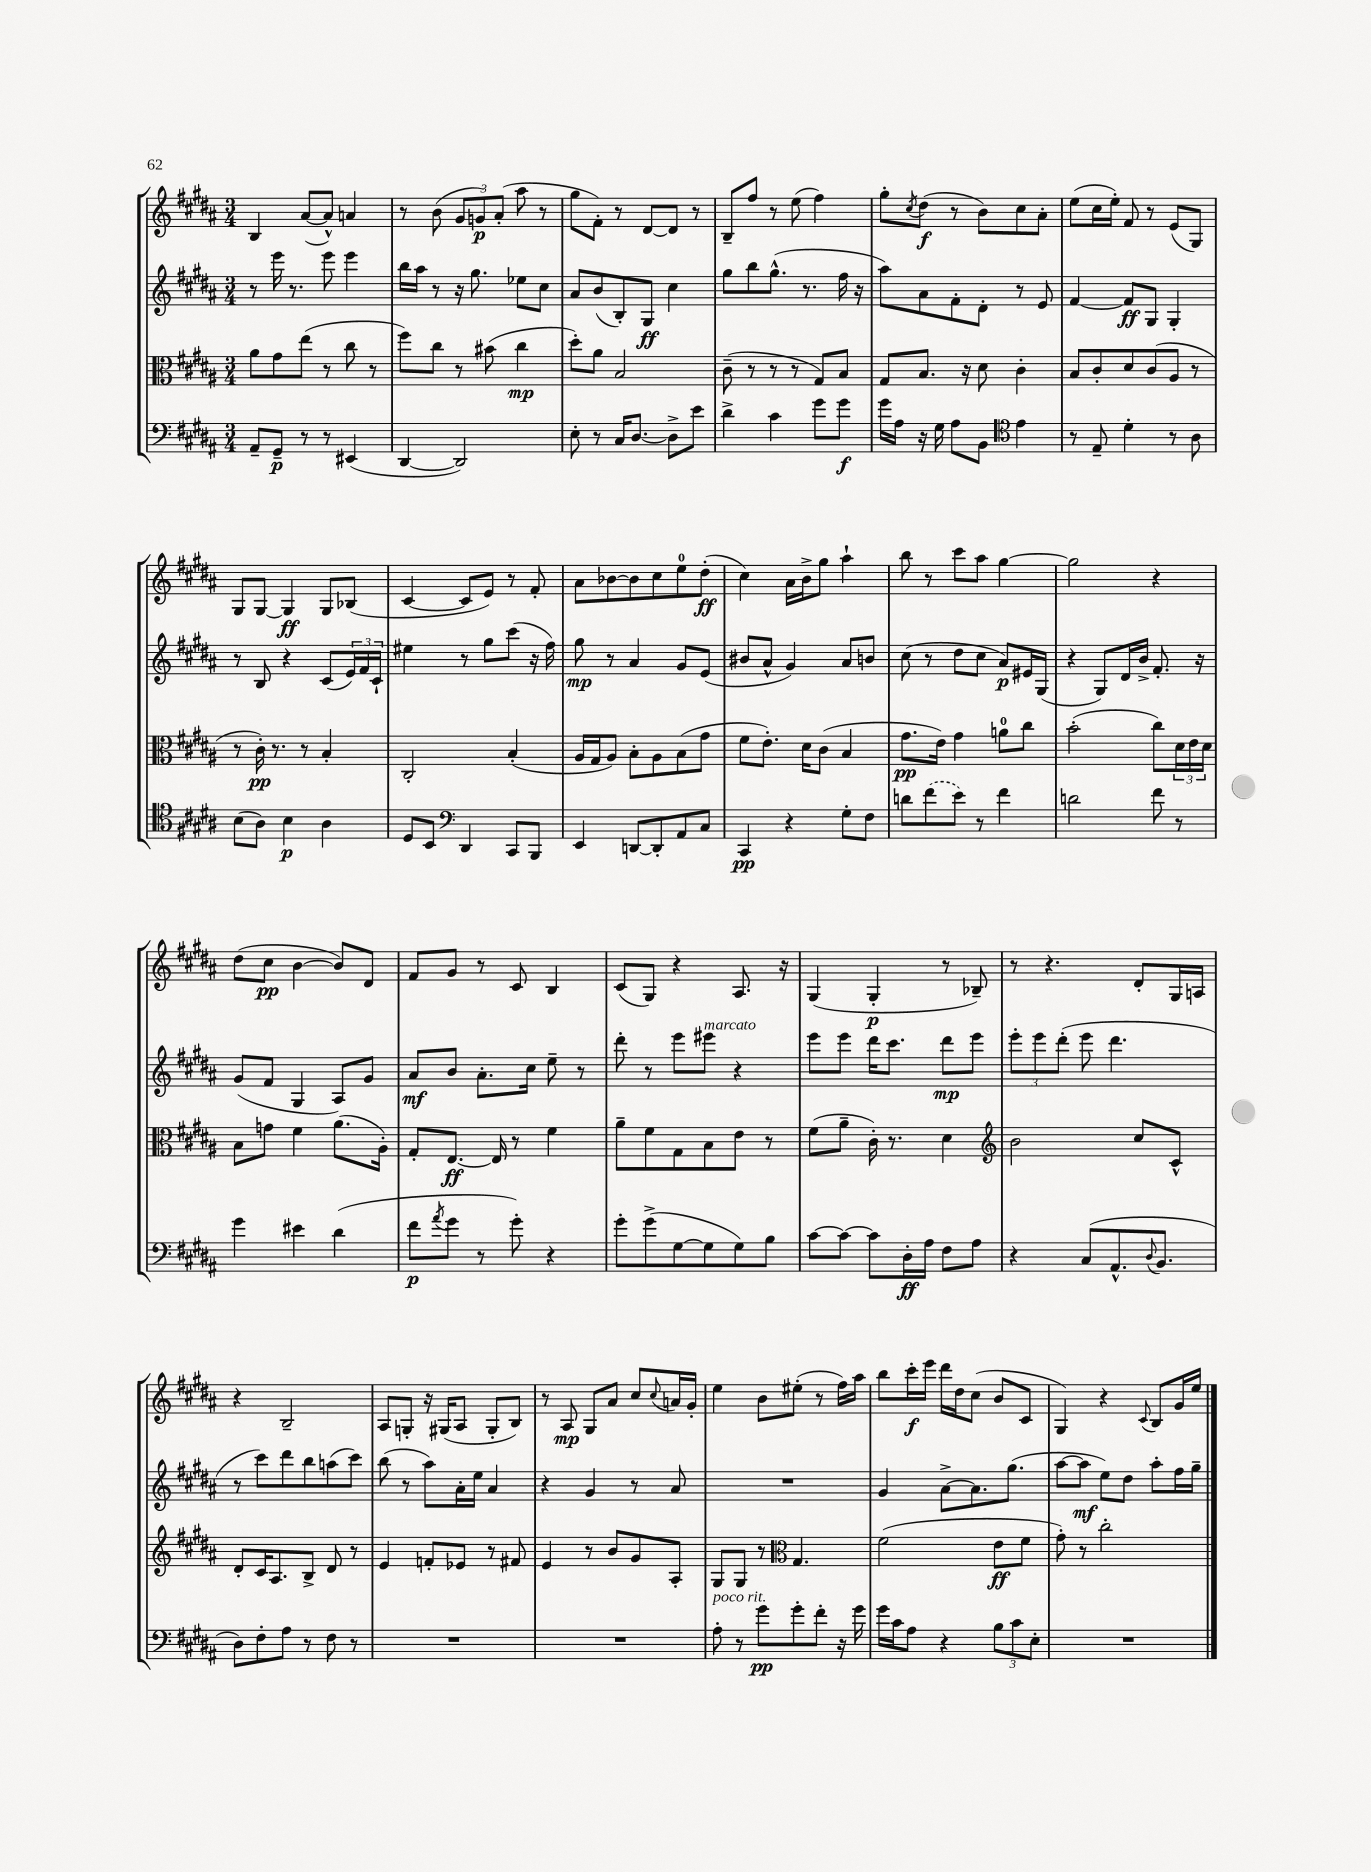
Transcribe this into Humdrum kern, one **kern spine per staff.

**kern	**kern	**kern	**kern
*staff4	*staff3	*staff2	*staff1
*clefF4	*clefC3	*clefG2	*clefG2
*k[f#c#g#d#a#]	*k[f#c#g#d#a#]	*k[f#c#g#d#a#]	*k[f#c#g#d#a#]
*M3/4	*M3/4	*M3/4	*M3/4
8AA#~	8a#	8r	4B
8GG#~	8g#	16eee	.
.	.	8.r	.
8r	(8ee	.	([8a#
8r	8r	8eee	8a#^^])
(4EE#	8cc#	4eee	4a
.	8r	.	.
=	=	=	=
[4DD#	8ff#)	16bb	8r
.	.	16aa#	.
.	8cc#	8r	(8b
2DD#])	8r	16r	12g#
.	.	8.gg#	.
.	.	.	12g)
.	(8b#	.	.
.	.	.	(12a#'
.	4cc#	8ee-	8aa#
.	.	8cc#	8r
=	=	=	=
8E'	8dd#')	8a#	8gg#
8r	8a#	(8b	8f#')
16C#	2B	8B')	8r
[8.D#	.	.	.
.	.	8G#	[8d#
8D#^]	.	4cc#	8d#]
8e	.	.	8r
=	=	=	=
4d#^	(8c#~	8gg#	8B~
.	8r	8bb	8ff#
4c#	8r	(8.gg#^^	8r
.	8r	.	(8ee
.	.	8.r	.
8g#	8G#)	.	4ff#)
8g#	8B	16ff#	.
.	.	16r	.
=	=	=	=
16g#	8G#	8aa#)	8gg#'
16A#	.	.	.
.	.	.	8qcc#
16r	8.B	8a#	(8dd#
16G#	.	.	.
8A#	.	8f#'	8r
.	16r	.	.
8BB	8d#	8d#'	8b)
*clefC4	*	*	*
4e	4c#'	8r	8cc#
.	.	8e	8a#'
=	=	=	=
8r	8B	[4f#	(8ee
8E~	8c#'	.	16cc#
.	.	.	16ee')
4d#'	8d#	8f#]	8f#
.	(8c#	8G#	8r
8r	8A#	4G#'	(8e
8A#	8r	.	8G#)
=	=	=	=
(8B	8r	8r	8G#
8A#)	16c#')	8B	[8G#
.	8.r	.	.
4B	.	4r	4G#]
.	8r	.	.
4A#	4B'	(8c#	8G#
.	.	24e)	(8B-
.	.	24f#	.
.	.	24c#`	.
=	=	=	=
8D#	2C#'	4ee#	[4c#
8BB	.	.	.
*clefF4	*	*	*
4DD#	.	8r	8c#]
.	.	8gg#	8e)
8CC#	(4B'	(8ccc#	8r
8BBB	.	16r	8f#'
.	.	16ff#)	.
=	=	=	=
4EE	16A#	8gg#	8a#
.	16G#	.	.
.	8A#)	8r	[8b-
[8DD	8B'	4a#	8b-]
8DD']	8A#	.	8cc#
8AA#	(8B	8g#	8ee
8C#	8g#	(8e	(8dd#'
=	=	=	=
4CC#	8f#	8b#	4cc#)
.	8.e')	8a#^^	.
4r	.	4g#)	16a#
.	16d#	.	16b^
.	(8c#	.	8gg#
8G#'	4B	8a#	4aa#`
8F#	.	8b	.
=	=	=	=
8d	8.g#	(8cc#	8bb
(8f#	.	8r	8r
.	16e)	.	.
8e)	4g#	8dd#	8ccc#
8r	.	8cc#	8aa#
4f#	8a	8a#)	[4gg#
.	8cc#	16e#	.
.	.	(16G#	.
=	=	=	=
2d	(2b'	4r	2gg#]
.	.	8G#)	.
.	.	16d#	.
.	.	16b^	.
8f#	8cc#)	8.f#'	4r
8r	24d#	.	.
.	24e	.	.
.	.	16r	.
.	24d#	.	.
=	=	=	=
4g#	8B	(8g#	(8dd#
.	8g	8f#	8cc#
4e#	4f#	4G#	[4b
(4d#	(8.a#	8A#)	8b])
.	.	8g#	8d#
.	16A#')	.	.
=	=	=	=
8f#	8G#'	8a#	8f#
8qa#	.	.	.
8g#	[8.E	8b	8g#
8r	.	8.a#'	8r
.	16E]	.	.
8g#')	8r	.	8c#
.	.	16cc#	.
4r	4f#	8ee~	4B
.	.	8r	.
=	=	=	=
8g#'	8a#~	8ddd#'	(8c#
(8g#^	8f#	8r	8G#)
[8G#	8G#	8eee	4r
8G#]	8B	8eee#	.
8G#)	8e	4r	8.A#
8B	8r	.	.
.	.	.	16r
=	=	=	=
[8c#	(8f#	8eee	(4G#
8c#_	8a#~	8eee	.
8c#]	16c#')	16ddd#	4G#'
.	8.r	8.ccc#	.
16D#'	.	.	.
16A#	.	.	.
8F#	4d#	8ddd#	8r
8A#	.	8eee	8B-~)
=	=	=	=
*	*clefG2	*	*
4r	2b	12eee'	8r
.	.	12eee	.
.	.	.	4.r
.	.	(12ddd#'	.
(8C#	.	8eee	.
8.AA#^^	.	4.ddd#	.
.	8cc#	.	8d#'
8qqD#	.	.	.
8.BB	.	.	.
.	8c#^^	.	16G#
.	.	.	16A
=	=	=	=
8D#)	8d#'	8r	4r
8F#'	16c#	8ccc#)	.
.	8.A#	.	.
8A#	.	8ddd#	2B~
8r	8B^	8bb	.
8F#	8d#	(8aa	.
8r	8r	8ccc#)	.
=	=	=	=
2.r	4e	(8bb	8A#
.	.	8r	8G'
.	8f'	8aa#)	16r
.	.	.	(16G#
.	8e-	16a#'	8A#
.	.	16ee	.
.	8r	4a#	8G#'
.	8f#	.	8B)
=	=	=	=
2.r	4e	4r	8r
.	.	.	8A#
.	8r	4g#	8G#
.	8b	.	8a#
.	8g#	8r	8cc#
.	.	.	8qqcc#
.	8A#'	8a#	16a
.	.	.	16g#'
=	=	=	=
8A#'	8G#	2.r	4ee
8r	8G#	.	.
8g#	8r	.	8b
*	*clefC3	*	*
8g#'	4.G#	.	(8ee#'
8f#'	.	.	8r
16r	.	.	16ff#)
16g#	.	.	16aa#
=	=	=	=
16g#	(2f#	4g#	8bb
16c#	.	.	.
8A#	.	.	16ccc#'
.	.	.	16eee
4r	.	[8a#^	16ddd#
.	.	.	16dd#
.	.	8.a#]	(8cc#
12B	8e	.	8b
.	.	(8.gg#	.
12c#	.	.	.
.	8f#	.	8c#
12E'	.	.	.
=	=	=	=
2.r	8g#')	[8aa#	4G#)
.	8r	8aa#]	.
.	2cc#'	8ee)	4r
.	.	8dd#	.
.	.	.	8qqc#
.	.	8aa#'	8B
.	.	16ff#	16g#
.	.	16gg#~	16ee
==	==	==	==
*-	*-	*-	*-
